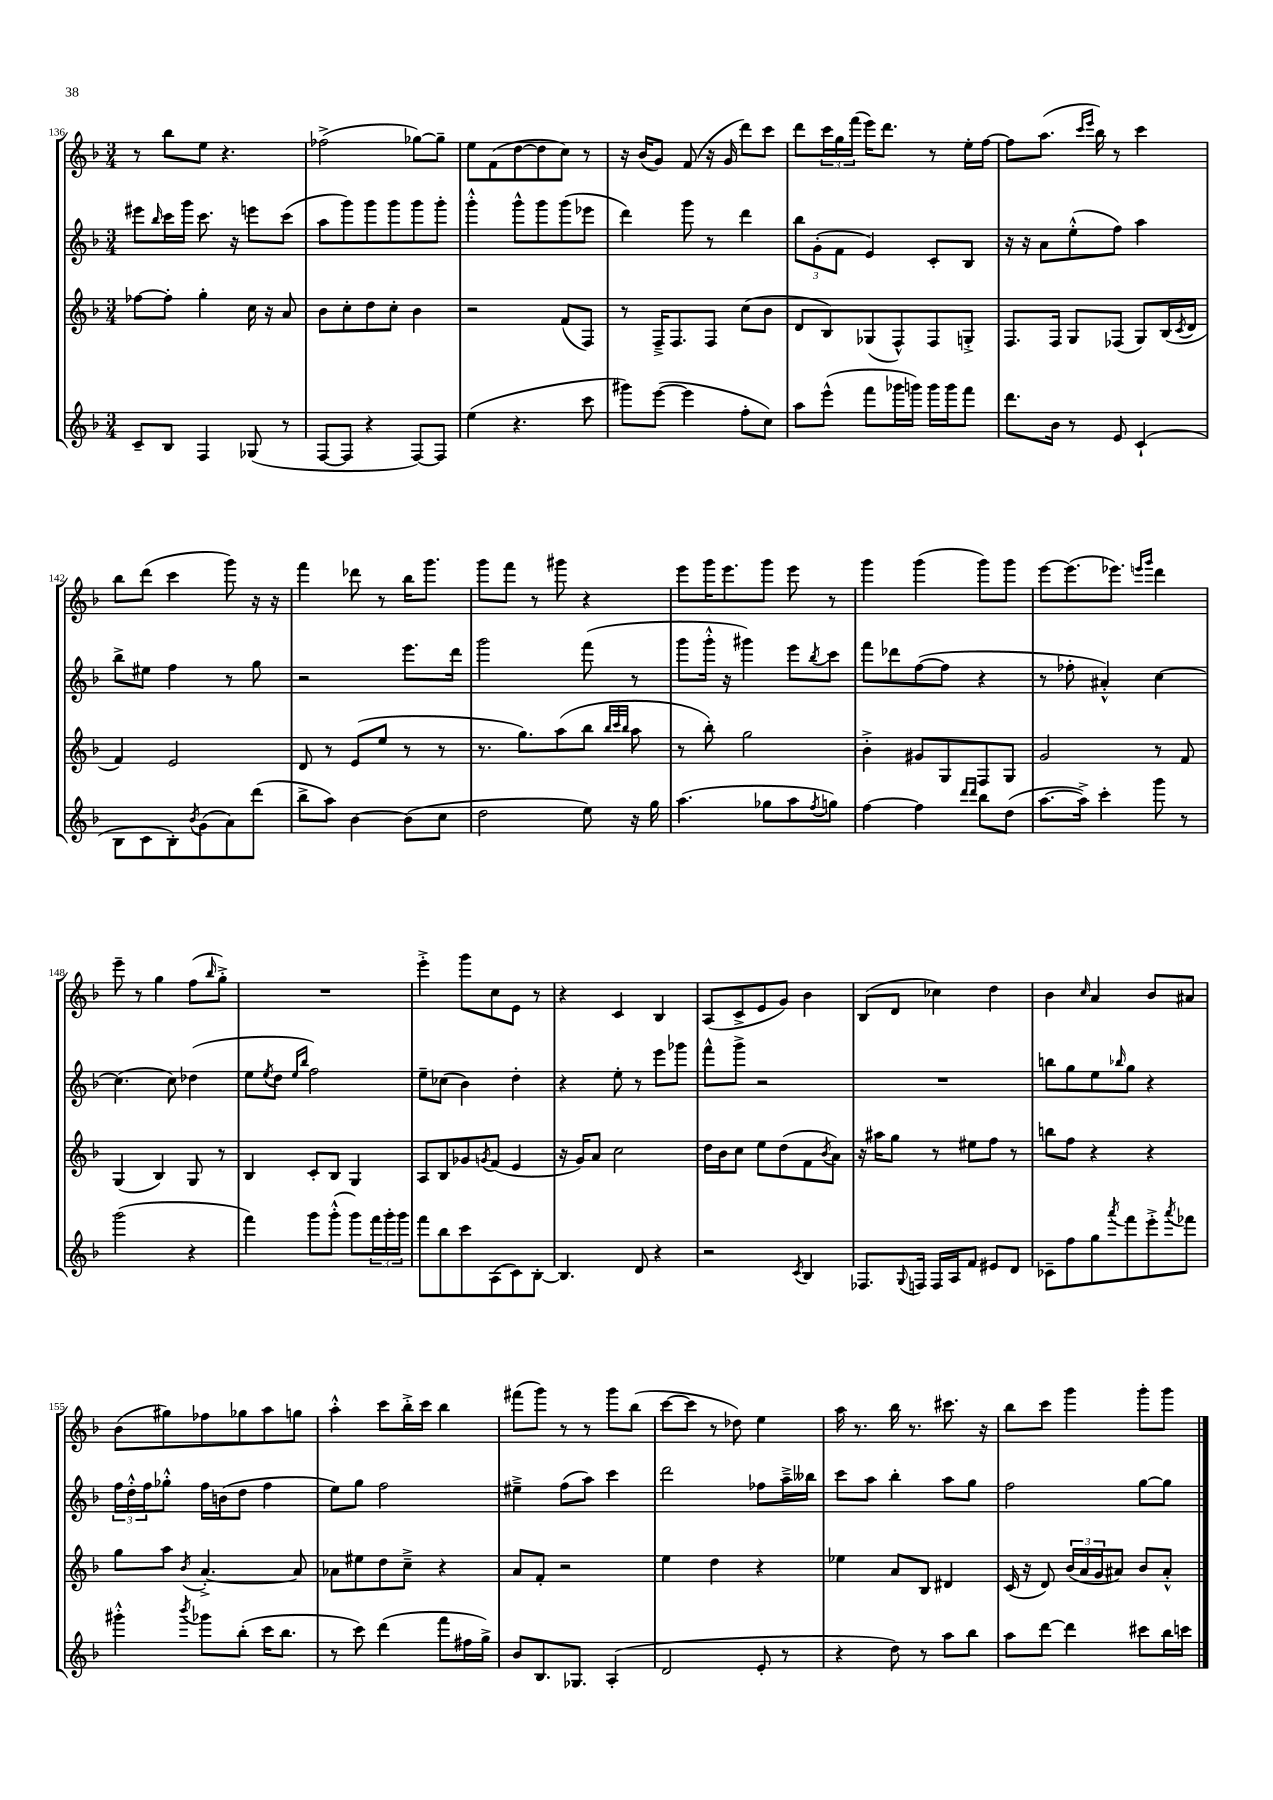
<<
\new StaffGroup <<
\new Staff = "s0" {
    \clef treble \key f \major \numericTimeSignature \time 3/4
    r8 bes''8 e''8 r4. |
    fes''2->( ges''8~) ges''8-- |
    e''8 f'8( d''8~ d''8 c''8) r8 |
    r16 bes'16( g'8) f'8( r16 g'16 d'''8) c'''8 |
    d'''8 \tuplet 3/2 { c'''16 g''16 f'''16( } e'''16) d'''8. r8 e''16-. f''16~ |
    f''8 a''8.( \grace { c'''16 e'''16 } bes''16) r8 c'''4 |
    bes''8 d'''8( c'''4 g'''8) r16 r16 |
    f'''4 des'''8 r8 bes''16 g'''8. |
    g'''8 f'''8 r8 gis'''8 r4 |
    e'''8 g'''16 e'''8. g'''8 e'''8 r8 |
    g'''4 g'''4( g'''8) g'''8 |
    e'''8~ e'''8.( ees'''8.) \grace { e'''16 g'''16 } d'''4 |
    e'''8-- r8 g''4 f''8( \grace { bes''16 } g''8-.->) |
    R2. |
    e'''4-.-> g'''8 c''8 e'8 r8 |
    r4 c'4 bes4 |
    a8( c'8-> e'8 g'8) bes'4 |
    bes8( d'8 ces''4) d''4 |
    bes'4 \grace { c''16 } a'4 bes'8 ais'8 |
    bes'8( gis''8) fes''8 ges''8 a''8 g''8 |
    a''4-.-^ c'''8 bes''16-.-> c'''16 bes''4 |
    fis'''8( g'''8) r8 r8 g'''8 bes''8( |
    c'''8~ c'''8 r8 des''8) e''4 |
    a''16 r8. bes''16 r8. cis'''8. r16 |
    bes''8 c'''8 g'''4 g'''8-. g'''8 \bar "|." |
}
\new Staff = "s1" {
    \clef treble \key f \major \numericTimeSignature \time 3/4
    eis'''8 \grace { bes''16 } c'''16 g'''16 c'''8. r16 e'''8 c'''8( |
    a''8 g'''8) g'''8 g'''8 g'''8 g'''8-. |
    g'''4-.-^ g'''8-^ g'''8 g'''8( ees'''8 |
    d'''4) g'''8 r8 d'''4 |
    \tuplet 3/2 { bes''8 g'8-.( f'8 } e'4) c'8-. bes8 |
    r16 r16 a'8 e''8-.-^( f''8) a''4 |
    bes''8-> eis''8 f''4 r8 g''8 |
    r2 e'''8. d'''16 |
    g'''2 f'''8( r8 |
    g'''8 g'''16-.-^ r16 gis'''4) e'''8 \acciaccatura { bes''8 } c'''8 |
    f'''8 des'''8 f''8~( f''8 r4 |
    r8 fes''8-. ais'4-.-^) c''4~ |
    c''4.( c''8) des''4( |
    e''8 \acciaccatura { e''8 } d''8 \grace { e''16 bes''16 } f''2) |
    e''8-- ces''8( bes'4) d''4-. |
    r4 e''8-. r8 e'''8 ges'''8 |
    f'''8-^ g'''8-> r2 |
    R2. |
    b''8 g''8 e''8 \grace { bes''16 } g''8 r4 |
    \tuplet 3/2 { f''16 d''16-.-^ f''16 } ges''8-.-^ f''16 b'16( d''8 f''4 |
    e''8) g''8 f''2 |
    eis''4---> f''8( a''8) c'''4 |
    d'''2 fes''8 a''16---> beses''16 |
    c'''8 a''8 bes''4-. a''8 g''8 |
    f''2 g''8~ g''8 \bar "|." |
}
\new Staff = "s2" {
    \clef treble \key f \major \numericTimeSignature \time 3/4
    fes''8~ fes''8-. g''4-. c''16 r16 a'8 |
    bes'8 c''8-. d''8 c''8-. bes'4 |
    r2 f'8( f8) |
    r8 f16---> f8. f8 c''8( bes'8 |
    d'8 bes8) ges8( f8-^) f8 g8-.-> |
    f8. f16 g8 fes8( g8) bes16( \acciaccatura { c'8 } d'16 |
    f'4) e'2 |
    d'8 r8 e'8( e''8 r8 r8 |
    r8. g''8.) a''8( bes''8 \grace { bes''32 c'''32 bes''32 } a''8 |
    r8 bes''8-.) g''2 |
    bes'4-.-> gis'8 g8 f8 g8 |
    g'2 r8 f'8 |
    g4( bes4) g8 r8 |
    bes4 c'8-. bes8 g4 |
    a8 bes8 ges'8 \acciaccatura { g'8 } f'8( e'4 |
    r16 g'16) a'8 c''2 |
    d''16 bes'16 c''8 e''8 d''8( f'8 \acciaccatura { bes'8 } a'8) |
    r16 ais''16 g''8 r8 eis''8 f''8 r8 |
    b''8 f''8 r4 r4 |
    g''8 a''8 \acciaccatura { bes'8 } a'4.~-.-> a'8 |
    aes'8 eis''8 d''8 c''8---> r4 |
    a'8 f'8-. r2 |
    e''4 d''4 r4 |
    ees''4 a'8 bes8 dis'4 |
    c'16( r16 d'8) \tuplet 3/2 { bes'16( a'16 g'16 } ais'8) bes'8 ais'8-.-^ \bar "|." |
}
\new Staff = "s3" {
    \clef treble \key f \major \numericTimeSignature \time 3/4
    c'8-- bes8 f4 ges8( r8 |
    f8~ f8 r4 f8~) f8 |
    e''4( r4. c'''8 |
    gis'''8) e'''8~( e'''4 f''8-. c''8) |
    a''8 e'''8-^( f'''8 ges'''16 g'''16) g'''16 g'''16 f'''8 |
    d'''8. bes'16 r8 e'8 c'4-!( |
    bes8 c'8 bes8-.) \acciaccatura { bes'8 } g'8( a'8) d'''8( |
    bes''8-> a''8) bes'4~ bes'8( c''8 |
    d''2 e''8) r16 g''16 |
    a''4.( ges''8 a''8 \acciaccatura { f''8 } g''8) |
    f''4~ f''4 \grace { d'''16 d'''16 } bes''8 d''8( |
    a''8.~ a''16->) c'''4-. g'''8 r8 |
    g'''2( r4 |
    f'''4) g'''8 g'''8-.-^( g'''8) \tuplet 3/2 { f'''16 g'''16-. g'''16 } |
    f'''8 bes''8 c'''8 a8( c'8) bes8~-. |
    bes4. d'8 r4 |
    r2 \acciaccatura { c'8 } bes4 |
    fes8. \appoggiatura { g8 } f16 f16 a16 f'8 eis'8 d'8 |
    ces'8-- f''8 g''8 \acciaccatura { a'''8 } f'''8 e'''8-.-> \acciaccatura { a'''8 } fes'''8 |
    gis'''4-.-^ \acciaccatura { bes'''8 } ges'''8 bes''8-.( c'''16 bes''8. |
    r8 c'''8) d'''4( f'''8 fis''16 g''16->) |
    bes'8 bes8. ges8. a4-.( |
    d'2 e'8-. r8 |
    r4 d''8) r8 a''8 bes''8 |
    a''8 d'''8~ d'''4 cis'''8 bes''16 c'''16 \bar "|." |
}
>>
>>
\layout { \context { \Score currentBarNumber = #136 } }
